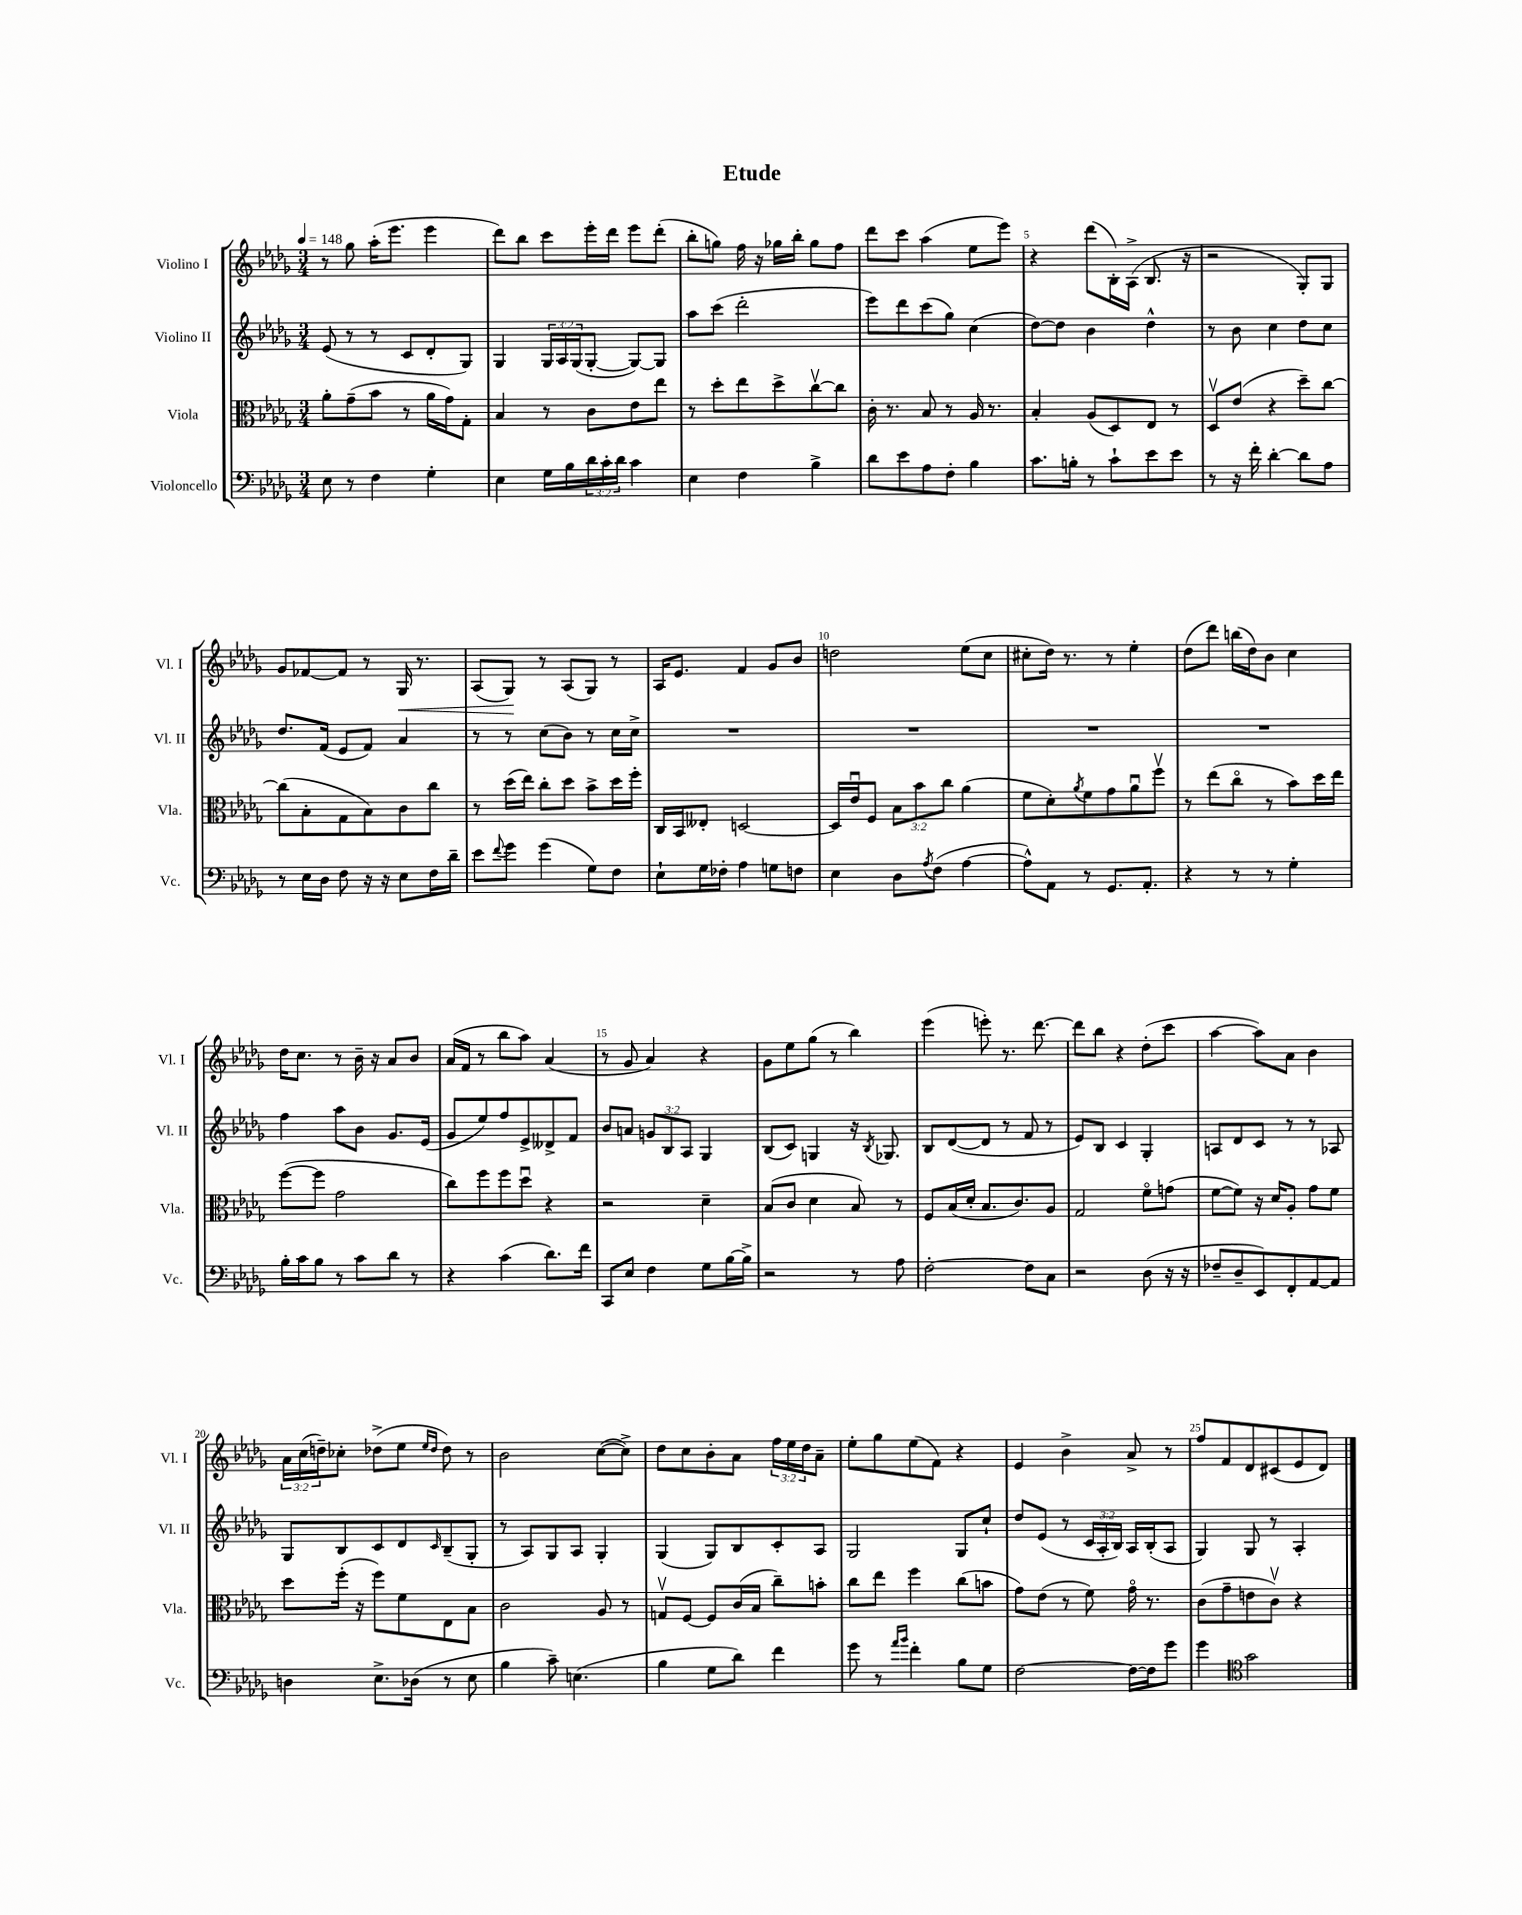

**kern	**kern	**kern	**kern	**dynam
*part4	*part3	*part2	*part1	*part1
*staff4	*staff3	*staff2	*staff1	*staff1
*I"Violoncello	*I"Viola	*I"Violino II	*I"Violino I	*
*I'Vc.	*I'Vla.	*I'Vl. II	*I'Vl. I	*
*clefF4	*clefC3	*clefG2	*clefG2	*
*k[b-e-a-d-g-]	*k[b-e-a-d-g-]	*k[b-e-a-d-g-]	*k[b-e-a-d-g-]	*
*M3/4	*M3/4	*M3/4	*M3/4	*
*MM148	*MM148	*MM148	*MM148	*
=1	=1	=1	=1	=1
8E-\	8a-'\L	(8e-/	8r	.
8r	(8g-~\	8r	8gg-\	.
4F\	8b-\J	8r	(16aa-'\KL	.
.	.	.	8.eee-\J	.
.	8r	8c/L	.	.
4G-'\	16a-\LL	8d-'/	4eee-\	.
.	16g-\J)	.	.	.
.	8G-'\J	8G-/J)	.	.
=2	=2	=2	=2	=2
4E-\	4B-/	4G-/	8ddd-\L)	.
.	.	.	8bb-\J	.
16G-\LL	8r	24G-/LL	8ccc\L	.
.	.	24A-/	.	.
16B-\	.	.	.	.
.	.	(24G-/J	.	.
24d-\	8c\L	[8G-'/J	16eee-'\L	.
24c'\	.	.	.	.
.	.	.	16ddd-\JJ	.
24d-\JJ	.	.	.	.
4c\	8e-\	8G-/L_)	8eee-\L	.
.	8ee-\J	8G-/J]	(8ddd-'\J	.
=3	=3	=3	=3	=3
4E-\	8r	8aa-\L	8bb-'\L	.
.	8dd-'\L	(8ccc\J	8ggn\J)	.
4F\	8ee-\	2ddd-'\	16ff\	.
.	.	.	16r	.
.	8dd-^\	.	16gg-X\LL	.
.	.	.	16bb-'\JJ	.
4B-^\	[8ccv\	.	8gg-\L	.
.	8cc\J]	.	8ff\J	.
=4	=4	=4	=4	=4
8d-\L	16c'\	8eee-\L)	8ddd-\L	.
.	8.r	.	.	.
8e-\	.	8ddd-\	8ccc\J	.
8A-\	8B-/	(8ccc\	(4aa-\	.
8F'\J	8r	8gg-\J)	.	.
4B-\	16A-/	(4cc\	8ee-\L	.
.	8.r	.	.	.
.	.	.	8eee-\J)	.
=5	=5	=5	=5	=5
8.c\L	4B-'/	[8dd-\L)	4r	.
.	.	8dd-\J]	.	.
16Bn'\Jk	.	.	.	.
8r	(8A-/L	4b-\	(8ddd-\L	.
8c`\L	8D-/)	.	16B-'\L)	.
.	.	.	(16A-^\JJ	.
8e-\	8E-/J	4dd-^^\	8.B-/	.
8e-\J	8r	.	.	.
.	.	.	16r	.
=6	=6	=6	=6	=6
8r	8D-v/L	8r	2r	.
16r	(8e-/J	8b-\	.	.
16f'\	.	.	.	.
[4d-'\	4r	4cc\	.	.
8d-\L]	8dd-~\L)	8dd-\L	8G-'/L)	.
8A-\J	[8cc\J	8cc\J	8G-/J	.
!!LO:LB:g=z
=7	=7	=7	=7	=7
8r	(8cc\L]	8.dd-/L	8g-/L	.
16E-\LL	8B-'\	.	[8f-X/	.
16D-\JJ	.	(16f/Jk	.	.
8F\	8G-\	8e-/L	8f-/J]	.
16r	8B-\)	8f/J)	8r	.
16r	.	.	.	.
!	!	!	!	!LO:HP:b
8E-\L	8c\	4a-/	16G-/	<
.	.	.	8.r	.
16F\L	8cc\J	.	.	.
16d-~\JJ	.	.	.	.
=8	=8	=8	=8	=8
8e-\L	8r	8r	(8A-/L	.
8qqf/	.	.	.	.
8g-\J	(16dd-\LL	8r	8G-/J)	.
.	16ee-\JJ)	.	.	.
(4g-\	8cc'\L	(8cc\L	8r	[
.	8dd-\J	8b-\J)	(8A-/L	.
8G-\L)	8b-^\L	8r	8G-/J)	.
8F\J	16dd-\L	16cc\LL	8r	.
.	16ff'\JJ	16cc^\JJ	.	.
=9	=9	=9	=9	=9
8E-`\L	16C/LL	2.r	16A-/KL	.
.	16BB-/J	.	8.e-/J	.
16G-\L	8E--X'/J	.	.	.
16F-X'\JJ	.	.	.	.
4A-\	[2Dn/	.	4f/	.
8Gn\L	.	.	8g-/L	.
8Fn\J	.	.	8b-/J	.
=10	=10	=10	=10	=10
4E-\	16D/LL]	2.r	2ddn\	.
.	16e-u/J	.	.	.
.	8F/J	.	.	.
8D-\L	12B-\L	.	.	.
.	12b-\	.	.	.
8qA-/	.	.	.	.
(8F\J	.	.	.	.
.	12cc\J	.	.	.
[4A-\	(4a-\	.	(8ee-\L	.
.	.	.	8cc\J	.
=11	=11	=11	=11	=11
8A-^^\L])	8f\L	2.r	8cc#X'\L	.
8AA-\J	8d-'\)	.	16dd-\Jk)	.
.	.	.	8.r	.
.	8qa-/	.	.	.
8r	8f\	.	.	.
8.GG-/L	8g-\	.	8r	.
.	8a-u\	.	4ee-'\	.
8.AA-'/J	.	.	.	.
.	8ffv\J	.	.	.
=12	=12	=12	=12	=12
4r	8r	2.r	(8dd-\L	.
.	(8ee-\L	.	8ddd-\J)	.
8r	8cc\J	.	(16bbn\LL	.
.	.	.	16dd-\J)	.
8r	8r	.	8b-\J	.
4G-'\	8b-\L)	.	4cc\	.
.	16dd-\L	.	.	.
.	16ee-\JJ	.	.	.
!!LO:LB:g=z
=13	=13	=13	=13	=13
16B-'\LL	([8ff\L	4ff\	16dd-\KL	.
16c\J	.	.	8.cc\J	.
8B-\J	8ff\J]	.	.	.
8r	2g-\	8aa-\L	8r	.
8c\L	.	8b-\J	16b-~\	.
.	.	.	16r	.
8d-\J	.	8.g-/L	8a-/L	.
8r	.	.	8b-/J	.
.	.	(16e-/Jk	.	.
=14	=14	=14	=14	=14
4r	8cc\L)	8g-/L	(16a-/LL	.
.	.	.	16f/JJ	.
.	8ff\	8ee-/)	8r	.
(4c\	8ff\	8ff/	8bb-\L	.
.	8dd-u\J	8e-^/	8aa-\J)	.
8.d-\L)	4r	8d--X^/	(4a-/	.
.	.	8f/J	.	.
16f\Jk	.	.	.	.
=15	=15	=15	=15	=15
8CC/L	2r	8b-/L	8r	.
8E-/J	.	8an/J	8g-/	.
4F\	.	12gn/L	4a-/)	.
.	.	12B-/	.	.
.	.	12A-/J	.	.
8G-\L	4d-~\	4G-/	4r	.
[16B-\L	.	.	.	.
16B-^\JJ]	.	.	.	.
=16	=16	=16	=16	=16
2r	(8B-/L	(8B-/L	8g-\L	.
.	8c/J	8c/J)	8ee-\	.
.	4d-\	4Gn/	(8gg-\J	.
.	.	.	8r	.
8r	8B-/)	16r	4bb-\)	.
.	.	8qB-/	.	.
.	.	8.G-X/	.	.
8A-\	8r	.	.	.
=17	=17	=17	=17	=17
[2F'\	8F/L	8B-/L	(4eee-\	.
.	(16B-/L	([8d-/	.	.
.	16d-'/JJ	.	.	.
.	8.B-/L	8d-/J]	8eeen'\)	.
.	.	8r	8.r	.
.	8.c/)	.	.	.
8F\L]	.	8f/	.	.
.	.	.	[8.ddd-\	.
8C\J	8A-/J	8r	.	.
=18	=18	=18	=18	=18
2r	2G-/	8e-/L)	8ddd-\L]	.
.	.	8B-/J	8bb-\J	.
.	.	4c/	4r	.
(8D-\	8f\L	4G-'/	(8dd-'\L	.
16r	(8gn\J	.	8ccc\J	.
16r	.	.	.	.
=19	=19	=19	=19	=19
8F-X~/L	[8f\L	8An/L	[4aa-\	.
8D-~/	8f\J])	8d-/	.	.
8EE-/)	16r	8c/J	8aa-\L])	.
.	16d-/KL	.	.	.
8FF'/	8A-'/J	8r	8a-\J	.
[8AA-/	8g-\L	8r	4b-\	.
8AA-/J]	8f\J	8A-X/	.	.
!!LO:LB:g=z
=20	=20	=20	=20	=20
4Dn\	8dd-\L	8G-/L	24a-\LL	.
.	.	.	(24cc\	.
.	.	.	24ddn~\J)	.
.	(16ff'\Jk	8B-/	8cc-X'\J	.
.	16r	.	.	.
8.E-^\L	8ff\L)	8c/	(8dd-X^\L	.
.	8f\	8d-/	8ee-\J	.
(16D-X\Jk	.	.	.	.
.	.	.	16qqee-/LL	.
.	.	16qqc/	16qqdd-/JJ	.
8r	8E-\	(8B-~/	8dd-\)	.
8E-\	8B-\J	8G-'/J	8r	.
=21	=21	=21	=21	=21
4B-\	2c\	8r	2b-\	.
.	.	8A-/L)	.	.
8c~\)	.	8G-/	.	.
(4.En\	.	8A-/J	.	.
.	8A-/	4G-'/	([8cc\L	.
.	8r	.	8cc^\J])	.
=22	=22	=22	=22	=22
4B-\	8Gnv/L	(4G-/	8dd-\L	.
.	[8F/J	.	8cc\	.
8G-\L	8F/L]	8G-/L)	8b-'\	.
8d-\J)	(16c/L	8B-/	8a-\J	.
.	16B-/JJ	.	.	.
4f\	8cc~\L)	8c'/	24ff\LL	.
.	.	.	24ee-\	.
.	.	.	24dd-\J	.
.	8bn'\J	8A-/J	8a-~\J	.
=23	=23	=23	=23	=23
8g-\	8cc\L	2G-/	8ee-'\L	.
8r	8ee-\J	.	8gg-\	.
16qqa-/LL	.	.	.	.
16qqb-/JJ	.	.	.	.
4f'\	4ff\	.	(8ee-\	.
.	.	.	8f\J)	.
8B-\L	(8cc\L	8G-/L	4r	.
8G-\J	8bn\J	8cc`/J	.	.
=24	=24	=24	=24	=24
[2F\	8g-\L)	8dd-/L	4e-/	.
.	(8e-\J	(8e-/J	.	.
.	8r	8r	4b-^\	.
.	8f\)	24c/LL	.	.
.	.	24A-'/	.	.
.	.	24B-/JJ)	.	.
16F\LL_	16g-\	16A-/LL	8a-^/	.
16F\J]	8.r	(16B-'/J	.	.
8g-\J	.	8A-/J	8r	.
=25	=25	=25	=25	=25
4g-\	(8c\L	4G-/)	8ff/L	.
.	8g-~\	.	8f/	.
*clefC4	*	*	*	*
2g-\	8en\	8G-/	8d-/	.
.	8cv\J)	8r	(8c#X/	.
.	4r	4A-'/	8e-/	.
.	.	.	8d-/J)	.
==	==	==	==	==
*-	*-	*-	*-	*-
